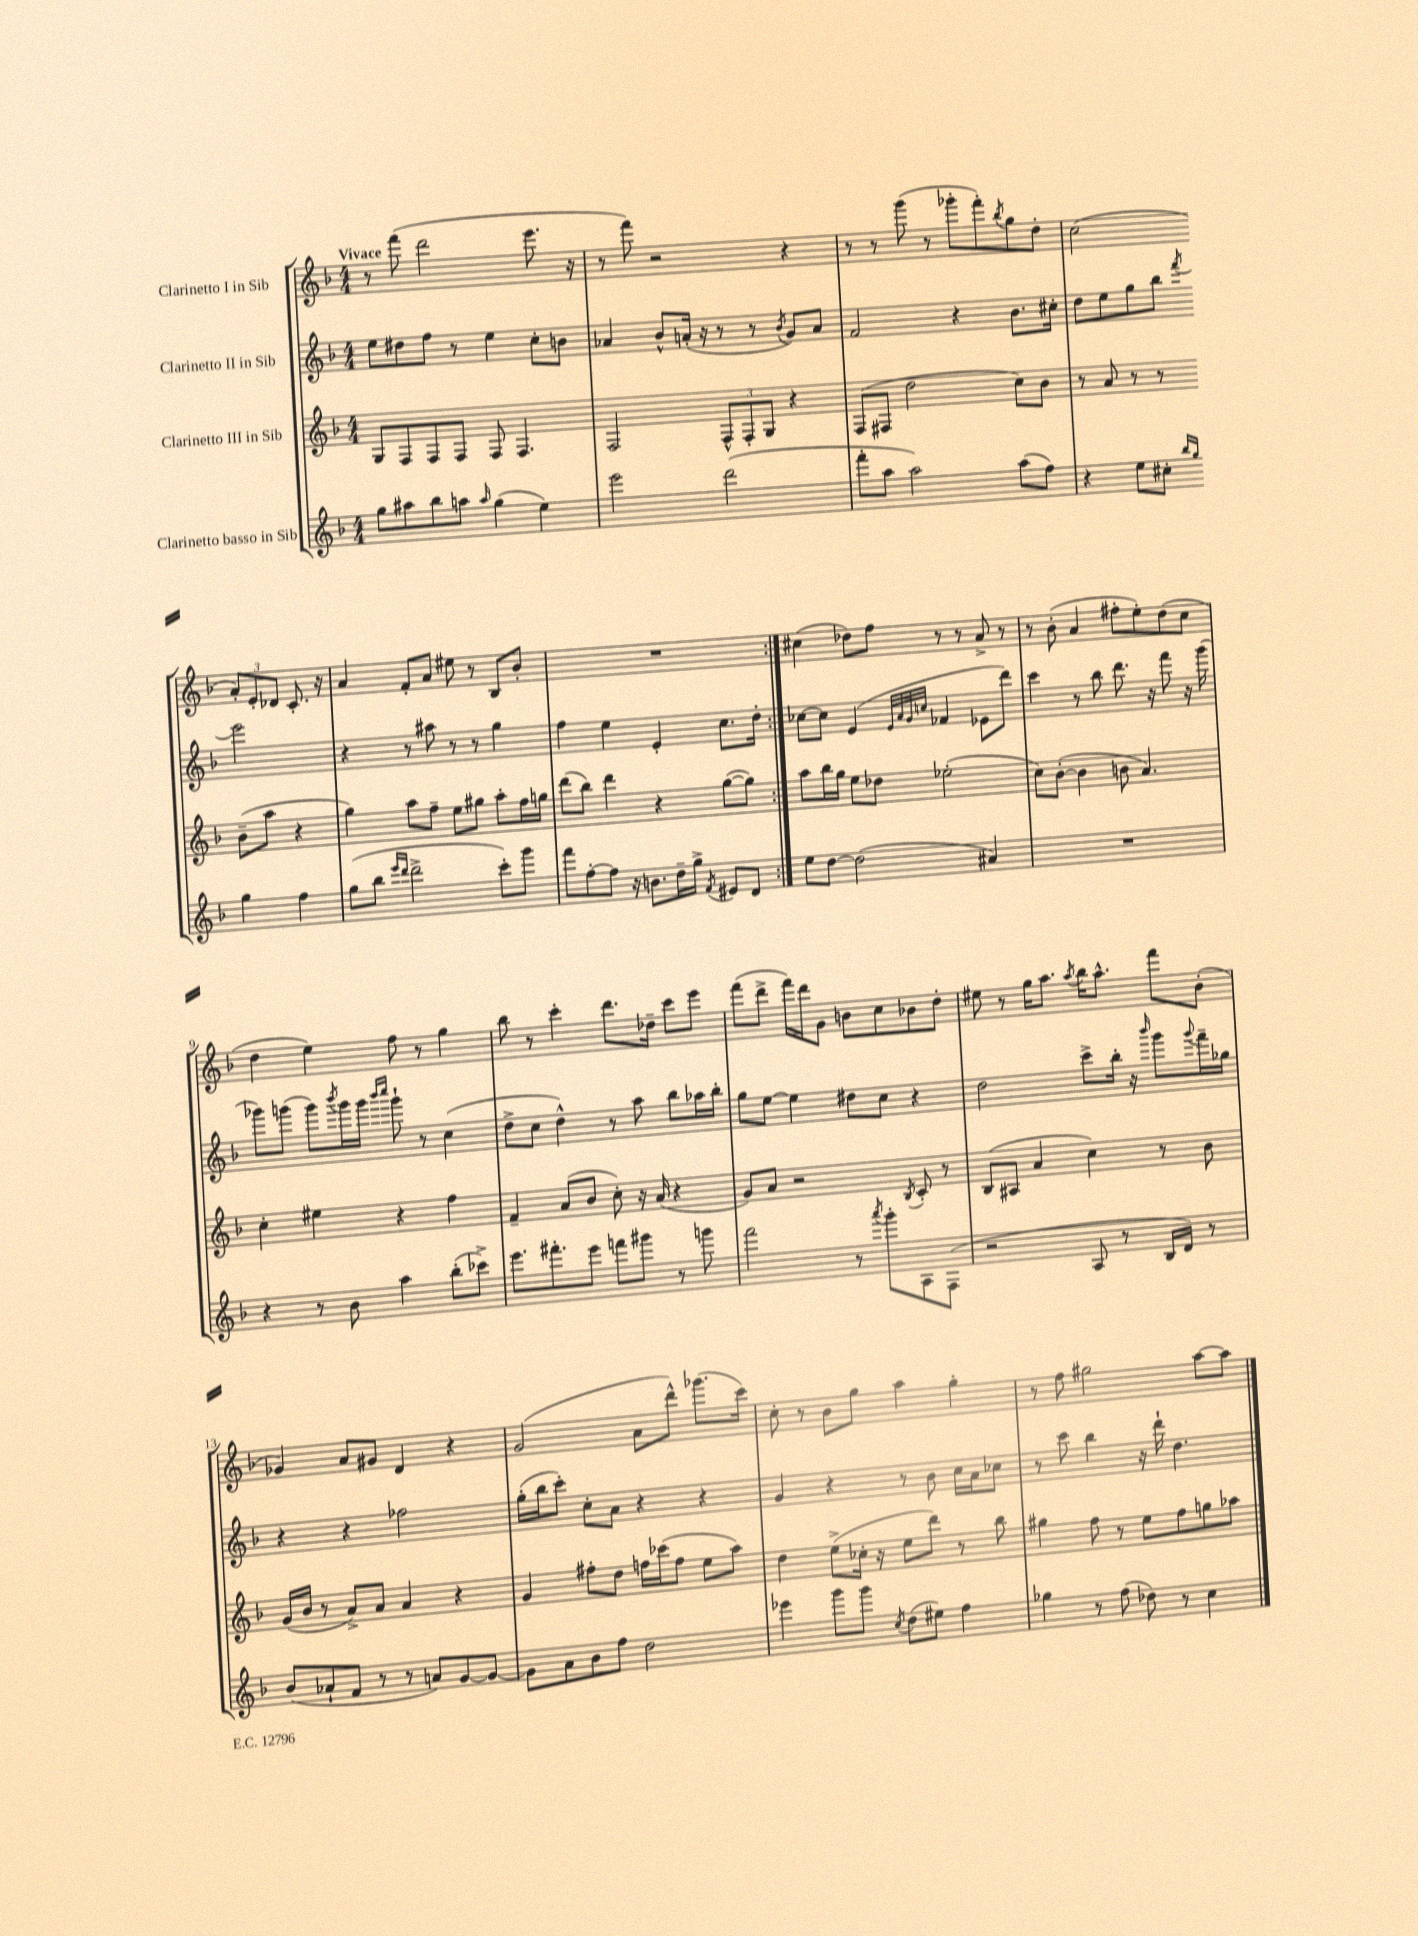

**kern	**kern	**kern	**kern
*part4	*part3	*part2	*part1
*staff4	*staff3	*staff2	*staff1
*I"Clarinetto basso in Sib	*I"Clarinetto III in Sib	*I"Clarinetto II in Sib	*I"Clarinetto I in Sib
*clefG2	*clefG2	*clefG2	*clefG2
*k[b-]	*k[b-]	*k[b-]	*k[b-]
*M4/4	*M4/4	*M4/4	*M4/4
=1	=1	=1	=1
!	!	!	!LO:TX:a:B:t=Vivace
8gg\L	8G/L	8ee\L	8r
8aa#X\	8F/	8dd#X\	(8fff\
8bb-\	8F/	8ff\J	2ddd\
8aan\J	8F/J	8r	.
16qqaa/	.	.	.
(4gg\	8F/	4ee\	.
.	4.F/	.	.
4ee\)	.	8cc'\L	8.eee\
.	.	8bn\J	.
.	.	.	16r
=2	=2	=2	=2
2eee\	2F/	4a-X/	8r
.	.	.	8fff\)
.	.	8b-^^/L	2r
.	.	(16an'/Jk	.
.	.	16r	.
(2ddd\	12F^^/L	8r	.
.	12F'/	.	.
.	.	8r	.
.	12G/J	.	.
.	.	8qb-/	.
.	4r	8g/L)	4r
.	.	8a/J	.
=3	=3	=3	=3
8fff'\L	(8F/L	2f/	8r
8aa\J	8F#X/J	.	8r
2aa\)	2dd\	.	(8ggg\
.	.	.	8r
.	.	4r	8ggg-X'\L
.	.	.	8fff'\)
.	.	.	8qbb-/
(8aa\L	8cc\L)	8.b-\L	8gg\
8ff\J)	8b-\J	.	8dd'\J
.	.	16cc#X'\Jk	.
=4	=4	=4	=4
4r	8r	8dd\L	(2cc\
.	8a/	8ee\	.
8ee\L	8r	8gg\	.
8cc#X'\J	8r	8bb-\J	.
16qqbb-/LL	.	.	.
16qqgg/JJ	.	8qfff/	.
4gg\	(8b-~\L	2eee\	12a'/L)
.	.	.	12e'/
.	8aa\J	.	.
.	.	.	12d-X/J
4ff\	4r	.	8.c'/
.	.	.	16r
!!LO:LB:g=z
=5	=5	=5	=5
(8gg\L	4gg\)	4r	4a/
8bb-\J	.	.	.
16qqeee/LL	.	.	.
16qqddd/JJ	.	.	.
2ddd^\	8aa\L	8r	8f'/L
.	8ff~\J	8aa#X\	8a/J
.	8ee\L	8r	8ee#X\
.	8gg#X\J	8r	8r
8ccc'\L)	8aa'\L	4gg\	8B-/L
8ggg\J	16ff\L	.	8b-'/J
.	16ggn\JJ	.	.
=6	=6	=6	=6
8fff\L	(8ddd\L	4ff\	1r
[8ff'\	8bb-\J)	.	.
8ff\J]	4ddd\	4ee\	.
16r	.	.	.
8.bn\L	.	.	.
.	4r	4e'/	.
16dd~\L	.	.	.
16gg^\JJ	.	.	.
8qf/	.	.	.
8e#X/L	([8gg\L	8.cc\L	.
8d/J	8gg\J])	.	.
.	.	16dd'\Jk	.
=7:|!	=7:|!	=7:|!	=7:|!
8ee\L	8aa\L	[8cc-X\L	(4cc#X\
[8dd\J	16bb-\L	8cc-\J]	.
.	16gg\JJ	.	.
(2dd\]	8ee\L	(4e/	8dd-X\L)
.	8dd-X\J	.	8ff\J
.	.	32qqe/LLL	.
.	.	32qqa/	.
.	.	32qqg/	.
.	.	32qqccn/JJJ	.
.	(2ee-X'\	4f-X/	8r
.	.	.	8r
4a#X/)	.	8e-X\L	8a^/
.	.	8ddd\J)	8r
=8	=8	=8	=8
1r	8cc\L)	4ccc\	8r
.	([8b-'\J	.	(8b-'\
.	4b-\]	8r	4a/
.	.	8bb-\	.
.	8bn\	8.ddd\	8ff#X'\L
.	4.a/)	.	8ee'\)
.	.	16r	.
.	.	8fff\	(8dd\
.	.	16r	8cc\J
.	.	(16ggg\	.
!!LO:LB:g=z
=9	=9	=9	=9
4r	4cc'\	8ggg-X\L)	4dd\
.	.	(8gggn\J	.
8r	4ee#X\	8ggg\L)	4ee\)
.	.	8qbbb-/	.
8b-\	.	16ggg\L	.
.	.	16ggg\JJ	.
.	.	16qqbbb-/LL	.
.	.	16qqcccc/JJ	.
4aa\	4r	8ggg`\	8ff\
.	.	8r	8r
(8bb-'\L	4ff\	(4cc\	4gg\
8ccc-X^\J)	.	.	.
=10	=10	=10	=10
8.eee\L	4f~/	8dd^\L	8bb-\
.	.	8cc\J	8r
8.fff#X'\	.	.	.
.	(8a/L	4dd^^\)	4ccc'\
8eee\J	8b-/J	.	.
8fffn\L	8cc'\)	8r	8.ddd\L
8ggg#X\J	16r	8aa\	.
.	(16a/	.	16dd-X~\Jk
8r	4r	8bb-\L	8ccc\L
8gggn\	.	16aa-X\L	8eee\J
.	.	16bb-'\JJ	.
=11	=11	=11	=11
2fff\	8g/L)	8gg\L	(8fff\L
.	8a/J	[8ee\J	8ddd^\J
.	2r	4ee\]	16fff\LL)
.	.	.	16ddd\J
.	.	.	8g\J
8r	.	8dd#X\L	8bn\L
8qaaa/	.	.	.
8ggg'\L	.	8cc\J	8cc\
.	8qB-/	.	.
8A\	8c'/	4r	8b-X\
(8F\J	8r	.	8dd'\J
=12	=12	=12	=12
2r	(8B-/L	2dd\	8ee#X\
.	8A#X/J	.	8r
.	4a/	.	16gg\KL
.	.	.	8.aa\J
.	.	.	8qaa/
8A/	4cc\)	8ccc^\L	16bb-\KL
.	.	.	8.aa^^\J
8r	.	16bb-'\Jk	.
.	.	16r	.
.	.	16qqbbb-/	.
16B-/LL	8r	8ggg\L	8fff\L
16d/JJ)	.	.	.
.	.	8qqggg/	.
8r	8b-\	16fff~\L	(8b-'\J
.	.	16gg-X\JJ	.
!!LO:LB:g=z
=13	=13	=13	=13
(8b-/L	(16g/LL	4r	4g-X/)
.	16b-/JJ	.	.
8a-X`/	8r	.	.
8f/J	8a^/L)	4r	8a/L
8r	8a/J	.	8g#X/J
8r	4a/	2ff-X\	4d/
8an/L)	.	.	.
[8g/	4r	.	4r
8g/J_	.	.	.
=14	=14	=14	=14
8g\L]	4g/	(16gg'\LL	(2g/
.	.	16bb-\J	.
8a\	.	8ccc'\J)	.
8b-\	8ff#X'\L	8cc'\L	.
8ff\J	8dd\J	8a\J	.
2dd\	16ffn\LL	4r	8a\L
.	(16ccc-X\J	.	.
.	8ff\J	.	8ddd^^\J)
.	8ee\L	4r	(8.ggg-X\L
.	8aa\J)	.	.
.	.	.	16ccc\Jk)
=15	=15	=15	=15
4eee-X\	4dd\	4g/	8cc'\
.	.	.	8r
8ggg\L	(8ee^\L	4r	8b-\L
8ggg\J	16cc-X'\Jk	.	8gg\J
.	16r	.	.
8qcc/	.	.	.
(8dd\L	8ee\L	8r	4aa\
8ee#X\J)	8ddd\J)	8b-\	.
4ff\	8r	16cc\LL	4gg'\
.	.	16a\J	.
.	8bb-\	8cc-X\J	.
=16	=16	=16	=16
4gg-X\	4gg#X\	8r	8r
.	.	8ccc\	8ff\
8r	8ff\	4bb-\	2gg#X\
(8ff\	8r	.	.
8dd-X\)	8ee\L	16r	.
.	.	16ddd`\	.
8r	8ff\	4.dd\	.
4cc\	8ggn\	.	[8aa\L
.	8aa-X\J	.	8aa\J]
==	==	==	==
*-	*-	*-	*-
